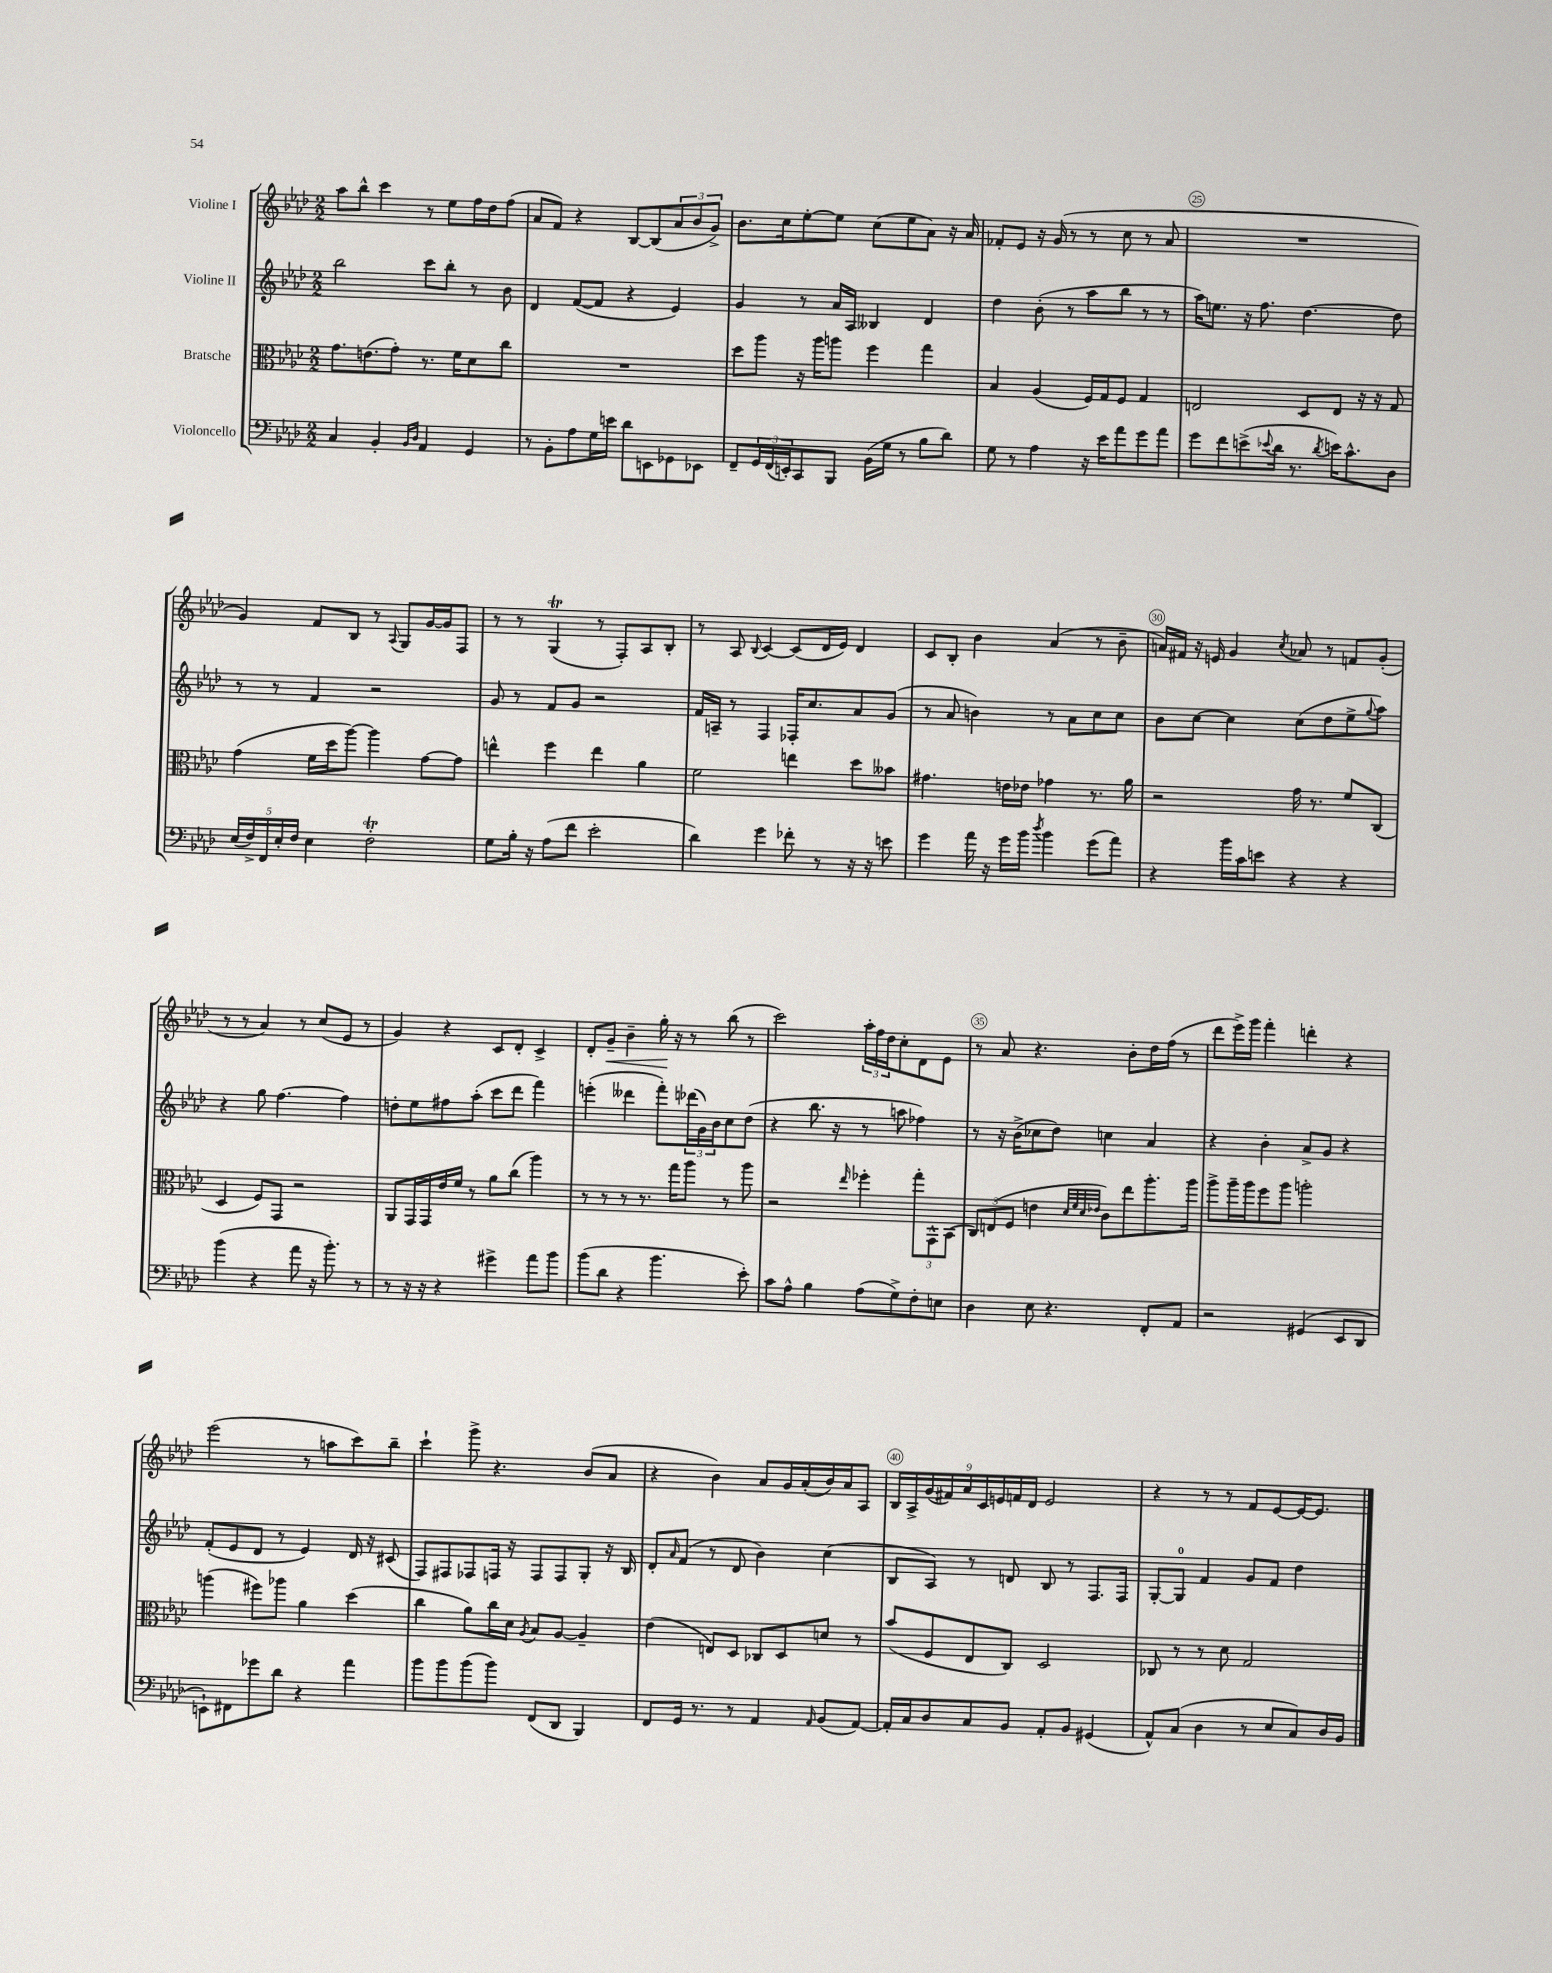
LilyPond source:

<<
\new StaffGroup <<
\new Staff = "s0" \with { instrumentName = "Violine I" } {
    \clef treble \key aes \major \numericTimeSignature \time 2/2
    aes''8 bes''8-^ c'''4 r8 ees''8 f''16 des''16 f''8( |
    aes'8 f'8) r4 bes8~ bes8( \tuplet 3/2 { aes'8 bes'8 g'8->) } |
    bes'8. c''16 ees''8~-. ees''8 c''8( ees''8 aes'8) r16 aes'16 |
    fes'8-. ees'8 r16 g'16( r8 r8 c''8 r8 aes'8 |
    R1 |
    g'4) f'8 bes8 r8 \appoggiatura { aes8 } g8 g'16~ g'16 f8 |
    r8 r8 g4\trill( r8 f8-.) aes8 bes8-. |
    r8 aes8 \appoggiatura { bes8 } c'4~ c'8( des'16 ees'16) des'4 |
    c'8 bes8-. bes'4 aes'4( r8 bes'8-- |
    a'16) fis'16 r16 e'16 g'4 \acciaccatura { c''8 } aes'8 r8 f'8 g'8-.( |
    r8 r8 aes'4) r8 c''8( ees'8 r8 |
    g'4) r4 c'8 des'8-. c'4-> |
    des'8-. g'8--\< bes'4-- g''16-.\! r16 r8 bes''8( r8 |
    c'''2) \tuplet 3/2 { aes''16-. f''16 des''16 } c''8-. des'8 ees'8 |
    r8 aes'8 r4. bes'8-. des''16 f''16( r8 |
    des'''8 ees'''16->) g'''16 f'''4-. d'''4-. r4 |
    ees'''2( r8 a''8 c'''8) bes''8-- |
    c'''4-! g'''8-> r4. bes'8( aes'8 |
    r4 bes'4) aes'8 g'16 aes'16-.( bes'16) aes'16 aes8 |
    \tuplet 9/8 { bes16 aes16-> g'16( fis'16) aes'16 c'16 e'16 f'16 des'16 } e'2 |
    r4 r8 r8 f'8 ees'8~ ees'16~ ees'8. \bar "|." |
}
\new Staff = "s1" \with { instrumentName = "Violine II" } {
    \clef treble \key aes \major \numericTimeSignature \time 2/2
    bes''2 c'''8 bes''8-. r8 bes'8 |
    des'4 f'8~( f'8 r4 ees'4) |
    g'4 r8 aes'16 aes16 beses4 des'4 |
    des''4 bes'8-.( r8 aes''8 bes''8 r8 r8 |
    aes''16) e''8. r16 f''8. des''4.~ des''8 |
    r8 r8 f'4 r2 |
    g'8 r8 f'8 g'8 r2 |
    f'16 a16-- r8 f4 fes16-. c''8. aes'8 g'8( |
    r8 aes'8 b'4) r8 aes'8 c''8 c''8 |
    bes'8 c''8~ c''4 c''8( des''8 ees''8-> \appoggiatura { g''8 } aes''8) |
    r4 g''8 f''4.~ f''4 |
    d''8-. ees''8 fis''8 aes''8-.( c'''8 des'''8 f'''4) |
    e'''4-.( deses'''4 f'''8-.) \tuplet 3/2 { des'''16( g'16) bes'16 } c''8 des''8( |
    r4 bes''8. r16 r8 a''8 fes''4) |
    r8 r16 bes'16->( ces''8 des''8) c''4 aes'4 |
    r4 bes'4-. aes'8-> g'8 r4 |
    f'8-.( ees'8 des'8 r8 ees'4) des'16 r16 cis'8( |
    f8) fis8 fes8 f16 r16 f8 f8 g8-. r16 bes16 |
    des'8-. \grace { aes'16 } f'8( r8 des'8 bes'4) c''4( |
    bes8 aes8) r8 d'8 bes8 r8 f8. f16 |
    g8~-. g8-0 f'4 g'8 f'8 des''4 \bar "|." |
}
\new Staff = "s2" \with { instrumentName = "Bratsche" } {
    \clef alto \key aes \major \numericTimeSignature \time 2/2
    g'8. e'8.( g'8-.) r8. f'16 des'8 c''8 |
    R1 |
    des''8 aes''8 r16 aes''16 a''8 f''4 g''4 |
    bes4 aes4( f16) g16 f8 g4 |
    e2 des8 e8 r16 r16 g8 |
    g'4( f'16 des''16 aes''8~) aes''4 g'8~ g'8 |
    e''4-^ f''4 e''4 aes'4 |
    f'2 e''4 des''8 beses'8 |
    gis'4. e'16 ees'16 ges'4 r8. aes'16 |
    r2 g'16 r8. f'8 c8( |
    des4 f8) g,8 r2 |
    aes,8 g,16 g,16 ees'16 f'16 r8 aes'8 c''8( aes''4) |
    r8 r8 r8 r8. g''16 aes''8 r8 aes''8 |
    r2 \grace { ees''16 } fes''4-. \tuplet 3/2 { g''8-. g,8-^ bes,8( } |
    \tuplet 3/2 { c8) e8( f8 } e'4 \grace { des'32 f'32 des'32 ees'32 } c'8) ees''8 aes''8.-. aes''16 |
    aes''8-> aes''16-- aes''16 f''8 aes''8 a''2-. |
    a''4( fis''8) aes''8 aes'4 des''4( |
    c''4 aes'8) c''16 des'16 \acciaccatura { aes8 } bes8 aes8~ aes4-- |
    ees'4( e8) des8 ces8 des8 d'8 r8 |
    bes'8( f8 ees8 c8) des2 |
    ces8 r8 r8 des'8 g2 \bar "|." |
}
\new Staff = "s3" \with { instrumentName = "Violoncello" } {
    \clef bass \key aes \major \numericTimeSignature \time 2/2
    c4 bes,4-. \grace { bes,16 des16 } aes,4 g,4 |
    r8 bes,8-. aes8 g16 e'16 des'8 e,8 ges,8 ees,8 |
    f,8-- \tuplet 3/2 { g,16 f,16( e,16-.) } c,8 bes,,8 bes,16( g16 r8 bes8 des'8) |
    g8 r8 aes4 r16 ees'16 aes'8 g'8 aes'8 |
    g'8 f'8 e'8->( \appoggiatura { ees'8 } des'16 r8. \acciaccatura { des'8 } e'16) c'8.-^ des8 |
    \tuplet 5/4 { ees16( f16->) f,16 ees16-. f16 } ees4 f2-.\trill |
    g8 bes16-. r16 aes8( f'8 ees'2-. |
    des'4) g'4 fes'8-. r8 r16 r16 e'8 |
    g'4 aes'16 r16 g'16 bes'16 \acciaccatura { des''8 } bes'4 g'8( aes'8) |
    r4 bes'16 c'16 e'8 r4 r4 |
    bes'4( r4 aes'8 r16 bes'8.-.) r8 |
    r8 r16 r16 r4 gis'4-> aes'8 bes'8 |
    bes'8( des'8 r4 bes'4. ees'8-.) |
    c'8 aes8-^ bes4 aes8( g8->) f8-. e8 |
    des4 ees8 r4. f,8-. aes,8 |
    r2 gis,4( ees,8 des,8 |
    e,8-!) fis,8 ges'8 des'8 r4 aes'4 |
    bes'8 bes'8 bes'8( bes'8) f,8( des,8 bes,,4) |
    f,8 g,16 r8. r8 aes,4 \grace { aes,16 } bes,8( aes,8~) |
    aes,16-. c16 des8 c8 bes,8 aes,8-. bes,8 gis,4( |
    aes,8-^) c8( des4 r8 ees8 c8) des16 bes,16 \bar "|." |
}
>>
>>
\layout { \context { \Score currentBarNumber = #21 \override BarNumber.break-visibility = ##(#f #t #t) barNumberVisibility = #(every-nth-bar-number-visible 5) \override BarNumber.stencil = #(make-stencil-circler 0.1 0.3 ly:text-interface::print) } }
